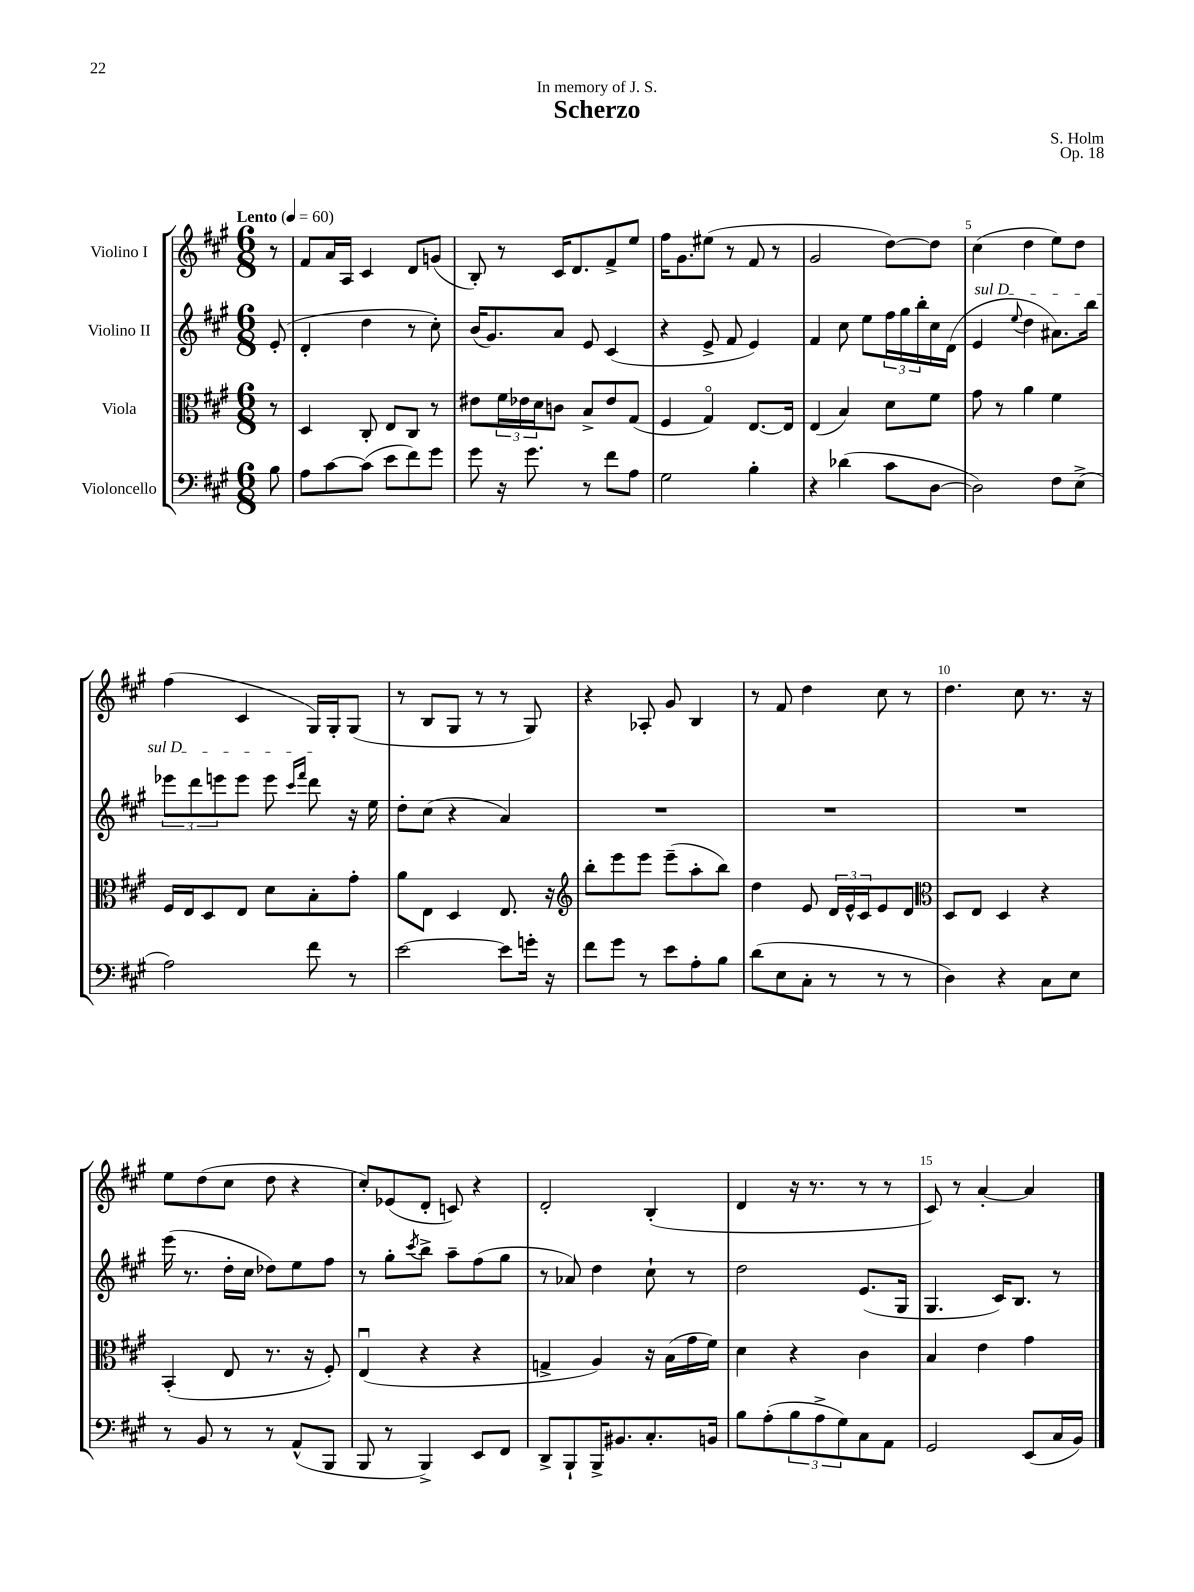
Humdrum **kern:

**kern	**kern	**kern	**kern
*part4	*part3	*part2	*part1
*staff4	*staff3	*staff2	*staff1
*I"Violoncello	*I"Viola	*I"Violino II	*I"Violino I
*clefF4	*clefC3	*clefG2	*clefG2
*k[f#c#g#]	*k[f#c#g#]	*k[f#c#g#]	*k[f#c#g#]
*M6/8	*M6/8	*M6/8	*M6/8
*MM60	*MM60	*MM60	*MM60
=	=	=	=
!	!	!	!LO:TX:a:B:t=Lento
8B\	8r	(8e'/	8r
=1	=1	=1	=1
8A\L	4D/	4d'/	8f#/L
[8c#\	.	.	16a/L
.	.	.	16A/JJ
(8c#\J]	8C#'/	4dd\	4c#/
8e\L	8E/L	.	.
8f#\)	8C#/J	8r	8d/L
8g#\J	8r	8cc#'\)	(8gn/J
=2	=2	=2	=2
8g#\	8e#X\L	(16b/KL	8B'/)
.	.	8.g#/)	.
16r	24f#\L	.	8r
.	24e-X\	.	.
8.g#\	.	.	.
.	24d\J	.	.
.	8cn\J	8a/J	16c#/KL
.	.	.	8.d/
8r	8B^/L	8e/	.
8f#\L	8e-/	(4c#/	8f#^/
8A\J	(8G#/J	.	8ee/J
=3	=3	=3	=3
2G#\	4F#/	4r	16ff#\KL
.	.	.	8.g#\
.	4G#/)	8e^/	(8ee#X\J
.	.	8f#/	8r
4B'\	[8.E/L	4e/)	8f#/
.	.	.	8r
.	16E/Jk]	.	.
=4	=4	=4	=4
4r	(4E/	4f#/	2g#/
(4d-X\	4B/)	8cc#\	.
.	.	8ee\L	.
8c#\L	8d\L	24ff#\L	[8dd\L)
.	.	24gg#\	.
.	.	24bb'\	.
[8D\J	8f#\J	16cc#\	8dd\J]
.	.	(16d\JJ	.
=5	=5	=5	=5
!	!	!LO:TX:a:i:t=sul D	!
2D\])	8g#\	4e/	(4cc#\
.	8r	.	.
.	.	8qqee/	.
.	4a\	4dd\	4dd\
8F#\L	4f#\	8.a#X\L)	8ee\L)
(8E^\J	.	.	8dd\J
.	.	16bb\Jk	.
!!LO:LB:g=z
=6	=6	=6	=6
2A\)	16F#/LL	12eee-X\L	(4ff#\
.	16E/J	.	.
.	.	12ddd\	.
.	8D/	.	.
.	.	12eeen\	.
.	8E/J	8eee\J	4c#/
.	8d\L	8eee\	.
.	.	16qqccc#/LL	.
.	.	16qqfff#/JJ	.
8f#\	8B'\	8ddd\	16G#/LL)
.	.	.	16G#'/J
8r	8g#'\J	16r	(8G#/J
.	.	16ee\	.
=7	=7	=7	=7
[2e\	8a\L	8dd'\L	8r
.	8E\J	(8cc#\J	8B/L
.	4D/	4r	8G#/J
.	.	.	8r
8e\L]	8.E/	4a/)	8r
16gn'\Jk	.	.	8G#/)
16r	16r	.	.
=8	=8	=8	=8
*	*clefG2	*	*
8f#\L	8bb'\L	2.r	4r
8g#\J	8eee\	.	.
8r	8eee\J	.	8A-X'/
8e\L	(8eee~\L	.	8g#/
8A'\	8aa'\	.	4B/
8B\J	8bb\J)	.	.
=9	=9	=9	=9
(8d\L	4dd\	2.r	8r
8E\	.	.	8f#/
8C#'\J	8e/	.	4dd\
8r	24d/LL	.	.
.	24e^^/	.	.
.	24c#/J	.	.
8r	8e/	.	8cc#\
8r	8d/J	.	8r
=10	=10	=10	=10
*	*clefC3	*	*
4D\)	8D/L	2.r	4.dd\
.	8E/J	.	.
4r	4D/	.	.
.	.	.	8cc#\
8C#\L	4r	.	8.r
8E\J	.	.	.
.	.	.	16r
!!LO:LB:g=z
=11	=11	=11	=11
8r	(4BB'/	(16eee\	8ee\L
.	.	8.r	.
8BB/	.	.	(8dd\
8r	8E/	16dd'\LL	8cc#\J
.	.	16cc#\JJ	.
8r	8.r	8dd-X\L)	8dd\
(8AA^^/L	.	8ee\	4r
.	16r	.	.
8BBB/J	8F#'/)	8ff#\J	.
=12	=12	=12	=12
8BBB/	(4Eu/	8r	8cc#'/L)
8r	.	8gg#'\L	(8e-X/
.	.	8qccc#/	.
4BBB^/)	4r	8bb^\J	8d'/J
.	.	8aa~\L	8cn/)
8EE/L	4r	(8ff#\	4r
8FF#/J	.	8gg#\J	.
=13	=13	=13	=13
8DD^/L	4Gn^/	8r	2d'/
8BBB`/	.	8a-X/)	.
16BBB^/K	4A/)	4dd\	.
8.BB#X/	.	.	.
8.C#'/	16r	8cc#`\	(4B'/
.	(16B\LL	.	.
.	16g#\	8r	.
16BBn/Jk	16f#\JJ)	.	.
=14	=14	=14	=14
8B\L	4d\	2dd\	4d/
(8A'\	.	.	.
12B\	4r	.	16r
.	.	.	8.r
12A^\	.	.	.
12G#\)	.	.	.
8C#\	4c#\	(8.e/L	8r
8AA\J	.	.	8r
.	.	16G#/Jk	.
=15	=15	=15	=15
2GG#/	4B/	4.G#/	8c#/)
.	.	.	8r
.	4e\	.	[4a'/
.	.	16c#/KL)	.
.	.	8.B/J	.
(8EE/L	4g#\	.	4a/]
16C#/L	.	8r	.
16BB/JJ)	.	.	.
==	==	==	==
*-	*-	*-	*-
